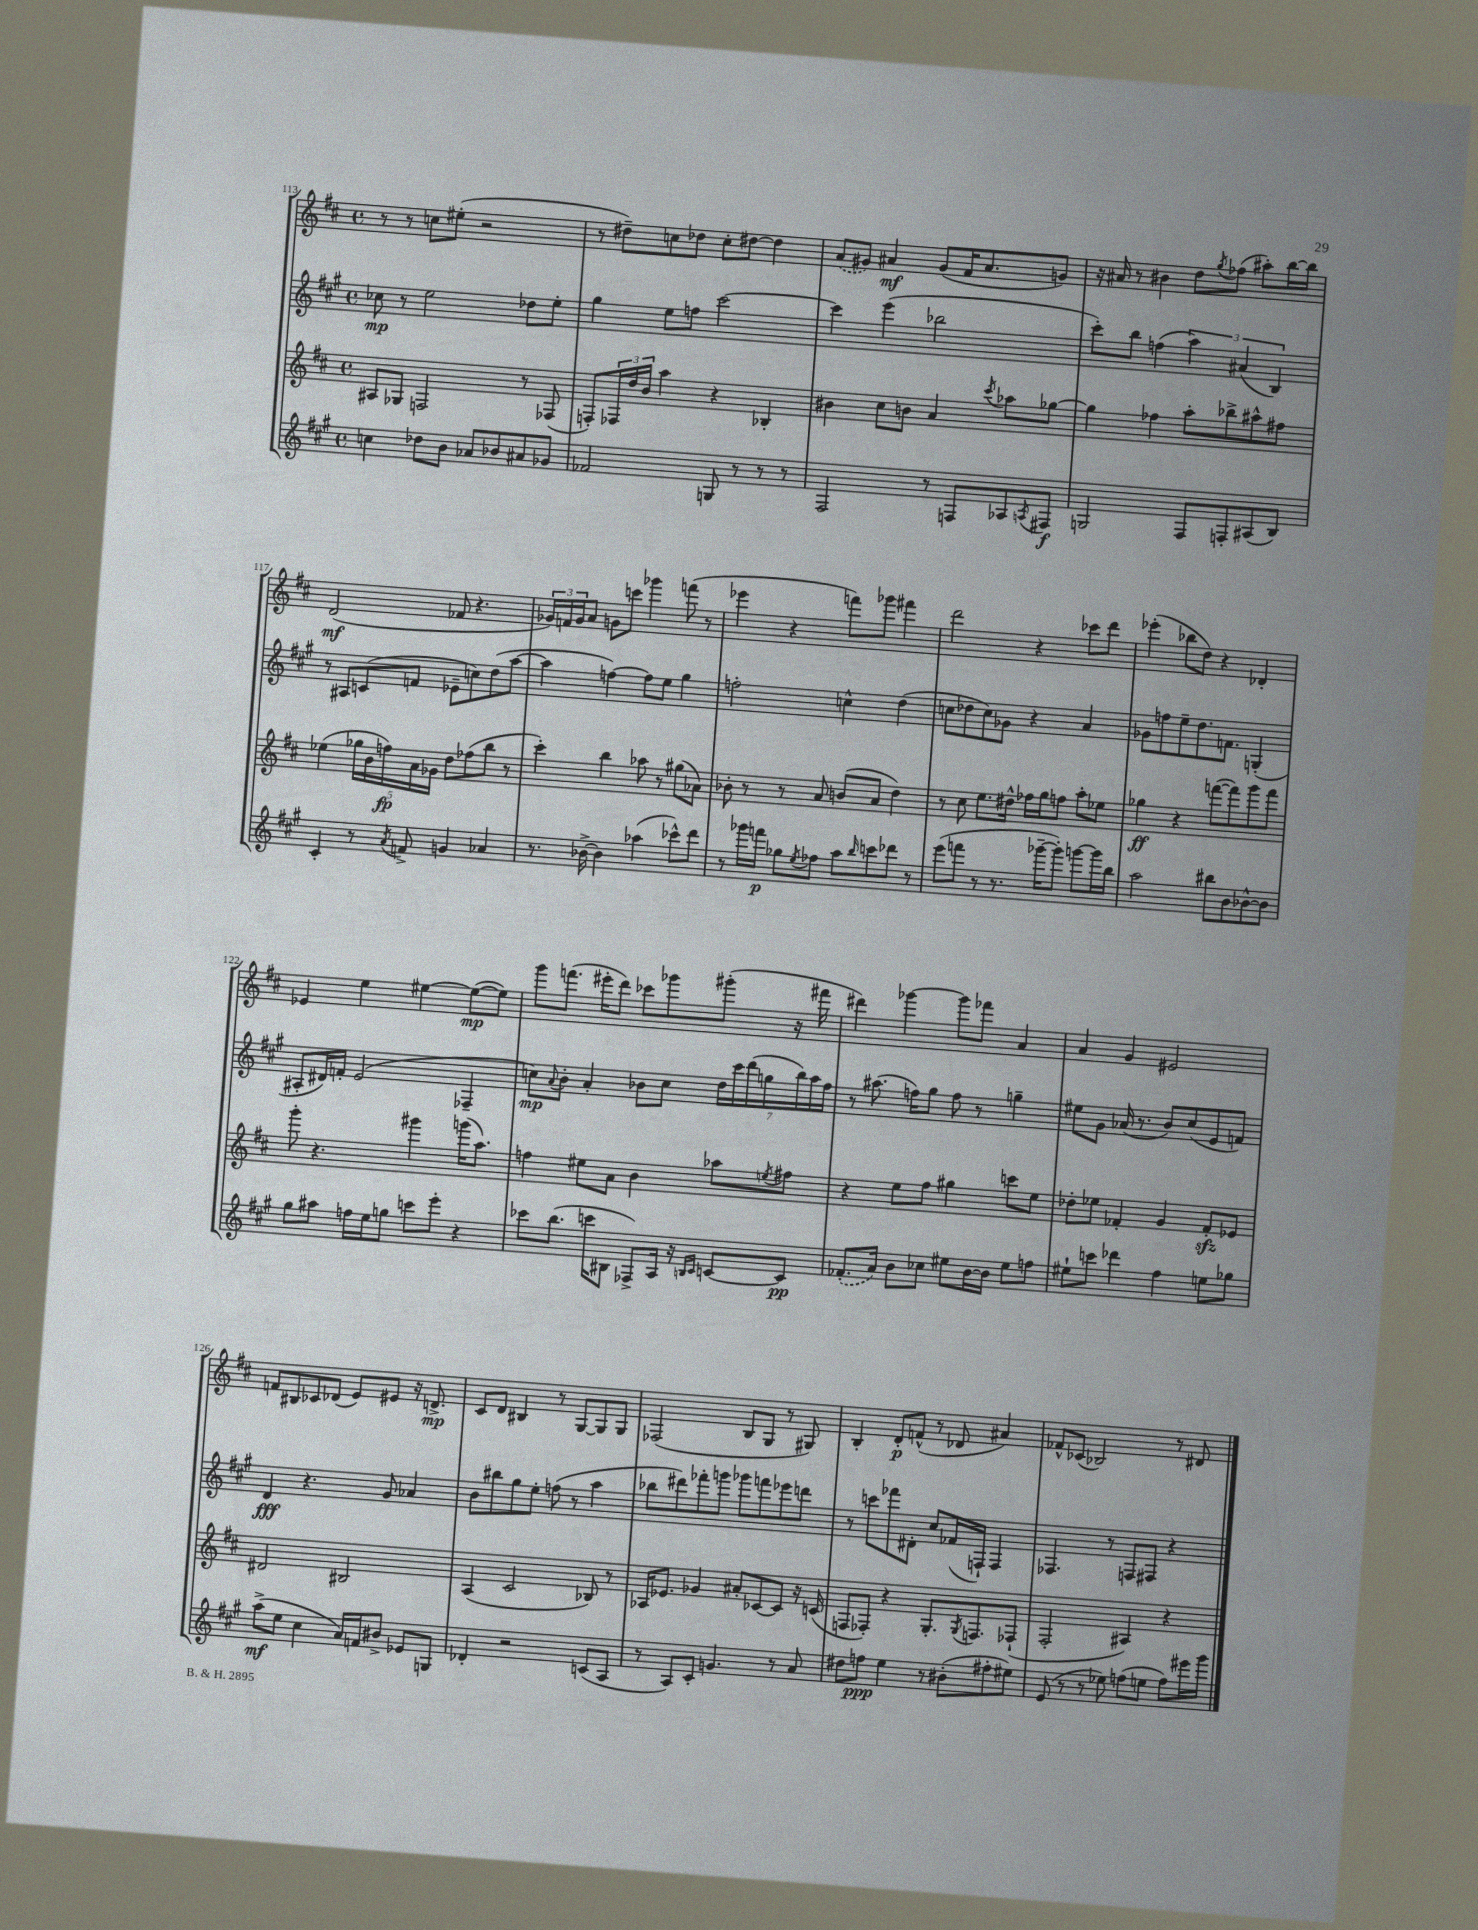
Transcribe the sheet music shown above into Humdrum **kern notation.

**kern	**dynam	**kern	**dynam	**kern	**dynam	**kern	**dynam
*part4	*part4	*part3	*part3	*part2	*part2	*part1	*part1
*staff4	*staff4	*staff3	*staff3	*staff2	*staff2	*staff1	*staff1
*clefG2	*	*clefG2	*	*clefG2	*	*clefG2	*
*k[f#c#g#]	*	*k[f#c#]	*	*k[f#c#g#]	*	*k[f#c#]	*
*M4/4	*	*M4/4	*	*M4/4	*	*M4/4	*
*met(c)	*	*met(c)	*	*met(c)	*	*met(c)	*
=113	=113	=113	=113	=113	=113	=113	=113
4ccn\	.	8A#X/L	.	8cc-X\	mp	8r	.
.	.	8G-X/J	.	8r	.	8r	.
8dd-X\L	.	2Fn/	.	2ee\	.	8ccn\L	.
8b\J	.	.	.	.	.	(8ee#X'\J	.
8a-X/L	.	.	.	.	.	2r	.
8b-X/	.	.	.	.	.	.	.
8a#X/	.	8r	.	8dd-X\L	.	.	.
8g-X/J	.	(8F-X/	.	8ee'\J	.	.	.
=114	=114	=114	=114	=114	=114	=114	=114
2f-X/	.	8Fn'/L)	.	4gg#\	.	8r	.
.	.	24F-X/L	.	.	.	8dd#X~\L)	.
.	.	24dd/	.	.	.	.	.
.	.	24b/JJ	.	.	.	.	.
.	.	4aa\	.	8ee\L	.	8ccn\	.
.	.	.	.	8ffn\J	.	8dd-X\J	.
8Gn/	.	4r	.	[2ccc#\	.	8cc'\L	.
8r	.	.	.	.	.	[8dd#X\J	.
8r	.	4B-X'/	.	.	.	4dd#\]	.
8r	.	.	.	.	.	.	.
=115	=115	=115	=115	=115	=115	=115	=115
2F#/	.	4b#X\	.	4ccc#\]	.	(8a/L	.
.	.	.	.	.	.	8g#X/J)	.
.	.	8cc#\L	.	(4eee\	.	4a#X/	mf
.	.	8bn\J	.	.	.	.	.
8r	.	4a/	.	2bb-X\	.	(8g#/L	.
8Fn/L	.	.	.	.	.	16f#/K	.
.	.	.	.	.	.	8.a#/	.
.	.	8qccc#/	.	.	.	.	.
8A-X/	.	8aa-X\L	.	.	.	.	.
8qAn/	.	.	.	.	.	.	.
8F#X/J	f	[8gg-X\J	.	.	.	8gn/J)	.
=116	=116	=116	=116	=116	=116	=116	=116
2Gn/	.	4gg-\]	.	8ccc#'\L)	.	16r	.
.	.	.	.	.	.	16a#X/	.
.	.	.	.	8bb\J	.	8r	.
.	.	4ff-X\	.	(4ffn\	.	4b#X\	.
8F#/L	.	8aa'\L	.	6aa\)	.	8dd\L	.
.	.	.	.	.	.	8qgg/	.
8Fn'/	.	8bb-X^\	.	.	.	(8ff-X\J	.
.	.	.	.	(6a#X/	.	.	.
(8A#X/	.	8aa#X^^\	.	.	.	8aa#X'\L)	.
.	.	.	.	6B/)	.	.	.
8B/J)	.	8ff#X\J	.	.	.	[16bb\L	.
.	.	.	.	.	.	16bb\JJ]	.
!!LO:LB:g=z
=117	=117	=117	=117	=117	=117	=117	=117
4c#'/	.	(4ee-X\	.	8r	.	(2d/	mf
.	.	.	.	8A#X/L	.	.	.
8r	.	20gg-X\LL	.	(8cn/	.	.	.
.	.	20b\	.	.	.	.	.
.	.	20ffn\)	fp	.	.	.	.
8qa/	.	.	.	.	.	.	.
8fn^/	.	.	.	8fn/J	.	.	.
.	.	20a\	.	.	.	.	.
.	.	20g-X\JJ	.	.	.	.	.
4gn/	.	8dd\L	.	8e-X~\L	.	8f-X/	.
.	.	(8ff-X\	.	8ccn\)	.	4.r	.
4a-X/	.	8bb\J	.	(8dd\	.	.	.
.	.	8r	.	[8aa\J	.	.	.
=118	=118	=118	=118	=118	=118	=118	=118
8.r	.	4ccc#'\)	.	4aa\]	.	24g-X/LL)	.
.	.	.	.	.	.	24fn/	.
.	.	.	.	.	.	24g-/J	.
.	.	.	.	.	.	8a/J	.
[16b-X^\	.	.	.	.	.	.	.
4b-\]	.	4bb\	.	[4ffn\)	.	8gn\L	.
.	.	.	.	.	.	8cccn\J	.
(4aa-X\	.	8aa-X\	.	8ff\L]	.	4ggg-X\	.
.	.	8r	.	8ee\J	.	.	.
8ccc-X^^\L)	.	(8gg#X\L	.	4gg#\	.	(8fffn\	.
8ddd\J	.	8a-X\J)	.	.	.	8r	.
=119	=119	=119	=119	=119	=119	=119	=119
8r	.	8b-X'\	.	2ffn'\	.	4eee-X\	.
16ggg-X\LL	.	8r	.	.	.	.	.
16fffn\JJ	p	.	.	.	.	.	.
8gg-X\L	.	8r	.	.	.	4r	.
8qee/	.	.	.	.	.	.	.
8ff-X\J	.	8a/	.	.	.	.	.
8aa\L	.	(8bn/L	.	4ccn^^\	.	8fffn\L)	.
16qqbb/	.	.	.	.	.	.	.
8cccn\	.	8a/J	.	.	.	8ggg-X\J	.
8ddd-X\J	.	4dd\)	.	(4dd\	.	4fff#X\	.
8r	.	.	.	.	.	.	.
=120	=120	=120	=120	=120	=120	=120	=120
(8eee\L	.	8r	.	8ccn\L	.	2ddd\	.
8fffn\J	.	8cc#\	.	8dd-X\	.	.	.
8r	.	8.ee\L	.	8cc\)	.	.	.
8.r	.	.	.	8g-X\J	.	.	.
.	.	16dd#X^^\Jk	.	.	.	.	.
.	.	16ff-X\LL	.	4r	.	4r	.
[16ggg-X~\KL	.	16gg\J	.	.	.	.	.
8ggg-'\J])	.	8ffn\J	.	.	.	.	.
[8gggn\L	.	8aa'\L	.	4a/	.	8ccc-X\L	.
16ggg\L]	.	8ee-X\J	.	.	.	8ddd\J	.
16bb\JJ	.	.	.	.	.	.	.
=121	=121	=121	=121	=121	=121	=121	=121
2aa\	.	4gg-X\	ff	8g-X\L	.	(4eee-X'\	.
.	.	.	.	8ffn\	.	.	.
.	.	4r	.	8ee~\	.	8bb-X\L	.
.	.	.	.	8.dd\	.	8dd\J)	.
8bb#X\L	.	([8fffn\L	.	.	.	4r	.
.	.	.	.	8.fn\J	.	.	.
8b\	.	8fff\])	.	.	.	.	.
[8b-X^^\	.	8ggg\	.	(4Gn'/	.	4d-X'/	.
8b-\J]	.	8fff\J	.	.	.	.	.
!!LO:LB:g=z
=122	=122	=122	=122	=122	=122	=122	=122
8gg#\L	.	8ggg'\	.	8A#X'/L	.	4e-X/	.
8aa#X\J	.	4.r	.	16d#X/L)	.	.	.
.	.	.	.	16fn'/JJ	.	.	.
16ffn\LL	.	.	.	(2e/	.	4ee\	.
16ee\J	.	.	.	.	.	.	.
8ggn\J	.	.	.	.	.	.	.
8cccn\L	.	4ggg#X\	.	.	.	[4ee#X\	.
8eee'\J	.	.	.	.	.	.	.
4r	.	(16gggn\KL	.	4F-X~/	.	(8ee#\L_	mp
.	.	8.aa\J)	.	.	.	.	.
.	.	.	.	.	.	8ee#\J])	.
=123	=123	=123	=123	=123	=123	=123	=123
8ccc-X\L	.	4ffn\	.	8ccn\L)	mp	8ggg\L	.
.	.	.	.	8qqa/	.	.	.
(8.bb\J	.	.	.	8b'\J	.	(8.fffn\J	.
.	.	8ee#X\L	.	4a'/	.	.	.
16cccn\KL	.	.	.	.	.	16eee#X'\KL	.
8B#X\J	.	8a\J	.	.	.	8ddd\J)	.
8F-X^/L)	.	4b\	.	8b-X\L	.	8ccc-X\L	.
16A/Jk	.	.	.	8cc\J	.	8ggg-X\	.
16r	.	.	.	.	.	.	.
16qqBn/LL	.	.	.	.	.	.	.
16qqc#/JJ	.	.	.	.	.	.	.
[8cn/L	.	8aa-X\L	.	28dd\LL	.	(8ggg#X'\J	.
.	.	.	.	28ccc#\	.	.	.
.	.	.	.	(28ddd\	.	.	.
.	.	.	.	28ggn\	.	.	.
.	.	8qeen/	.	.	.	.	.
8c/J]	pp	8ff#X\J	.	.	.	16r	.
.	.	.	.	28bb\)	.	.	.
.	.	.	.	28aa\	.	.	.
.	.	.	.	.	.	16fff#X\	.
.	.	.	.	28ff#\JJ	.	.	.
=124	=124	=124	=124	=124	=124	=124	=124
(8.f-X'/L	.	4r	.	8r	.	4ddd#X\)	.
.	.	.	.	(8.aa#X\	.	.	.
16a/Jk)	.	.	.	.	.	.	.
8b\L	.	8ee\L	.	.	.	[4ggg-X\	.
.	.	.	.	16ffn\KL)	.	.	.
8cc-X\J	.	8ff#\J	.	8gg#\J	.	.	.
8ee#X\L	.	4gg#X\	.	8ff\	.	8ggg-\L]	.
[16b\L	.	.	.	8r	.	8fff-X\J	.
16b\JJ]	.	.	.	.	.	.	.
8ee#\L	.	8cccn\L	.	4ggn~\	.	4a/	.
8ffn\J	.	8ee\J	.	.	.	.	.
=125	=125	=125	=125	=125	=125	=125	=125
8ee#X`\L	.	8dd-X'\L	.	8ee#X\L	.	4a/	.
8cccn\J	.	8ee-X\J	.	8g#\J	.	.	.
4ddd-X\	.	4f-X'/	.	(16a-X/	.	4g/	.
.	.	.	.	8.r	.	.	.
4ff#\	.	4g/	.	8b/L)	.	2e#X/	.
.	.	.	.	(8cc#/	.	.	.
8een\L	.	8f-zz'/L	.	8e/	.	.	.
8gg-X\J	.	8e-X/J	.	8fn/J)	.	.	.
!!LO:LB:g=z
=126	=126	=126	=126	=126	=126	=126	=126
(8aa^\L	mf	2d#X/	.	4d/	fff	8fn/L	.
8ee\J	.	.	.	.	.	8B#X/	.
4cc#\	.	.	.	4.r	.	8c-X/	.
.	.	.	.	.	.	(8d-X/J	.
16a/LL)	.	2B#X/	.	.	.	8e/L)	.
16fn/J	.	.	.	.	.	.	.
8b#X^/J	.	.	.	8g#/	.	8e#X/J	.
8e-X/L	.	.	.	4a-X/	.	16r	.
.	.	.	.	.	.	8.dn^/	mp
8Gn/J	.	.	.	.	.	.	.
=127	=127	=127	=127	=127	=127	=127	=127
4d-X'/	.	(4A/	.	8b\L	.	8c#/L	.
.	.	.	.	8bb#X\	.	8d/J	.
2r	.	2c#/	.	8gg#\	.	4B#X/	.
.	.	.	.	8ee'\J	.	.	.
.	.	.	.	(8ffn\	.	8r	.
.	.	.	.	8r	.	[8G/L	.
(8cn/L	.	8B-X/)	.	4aa\	.	8G/]	.
8A/J	.	8r	.	.	.	8G/J	.
=128	=128	=128	=128	=128	=128	=128	=128
8r	.	16A-X/KL	.	8bb-X\L	.	(2F-X/	.
.	.	8.e-X/J	.	.	.	.	.
8A/L)	.	.	.	8ddd#X\)	.	.	.
8c#'/J	.	4g-X/	.	8fff-X'\	.	.	.
4.gn/	.	.	.	8gggn\J	.	.	.
.	.	8a#X'/L	.	8ggg-X\L	.	8B/L	.
.	.	[8c-X/	.	8fffn\	.	8G/J	.
8r	.	8c-/J]	.	8eee-X\	.	8r	.
8a/	.	16r	.	8dddn\J	.	8G#X/)	.
.	.	(16cn/	.	.	.	.	.
=129	=129	=129	=129	=129	=129	=129	=129
8dd#X\L	.	8Fn/L	.	8r	.	4B'/	.
8ffn\J	ppp	8F-X'/J)	.	8cccn\L	.	.	.
4ee\	.	4r	.	8fff-X\	.	8d'/L	p
.	.	.	.	8d#X'\J	.	(8fn^^/J	.
8r	.	8.G'/L	.	8cc#/L	.	8r	.
(8b#X'\L	.	.	.	(16f-X/L	.	8d-X/	.
.	.	8qG/	.	.	.	.	.
.	.	8.Fn/	.	16Fn`/JJ)	.	.	.
8ff#X'\	.	.	.	4F/	.	4a#X/)	.
8ee#X\J)	.	(8F-X`/J	.	.	.	.	.
=130	=130	=130	=130	=130	=130	=130	=130
(8e/	.	2F#'/	.	4.F-X/	.	8f-X^^/L	.
8r	.	.	.	.	.	(8c-X/J	.
8r	.	.	.	.	.	2B-X/)	.
8ee-X\)	.	.	.	8r	.	.	.
(8ffn\L	.	4A#X/)	.	8Fn/L	.	.	.
8een\J	.	.	.	8F#X/J	.	.	.
8ff\L)	.	4r	.	4r	.	8r	.
16eee#X\L	.	.	.	.	.	8d#X/	.
16ggg#\JJ	.	.	.	.	.	.	.
==	==	==	==	==	==	==	==
*-	*-	*-	*-	*-	*-	*-	*-
